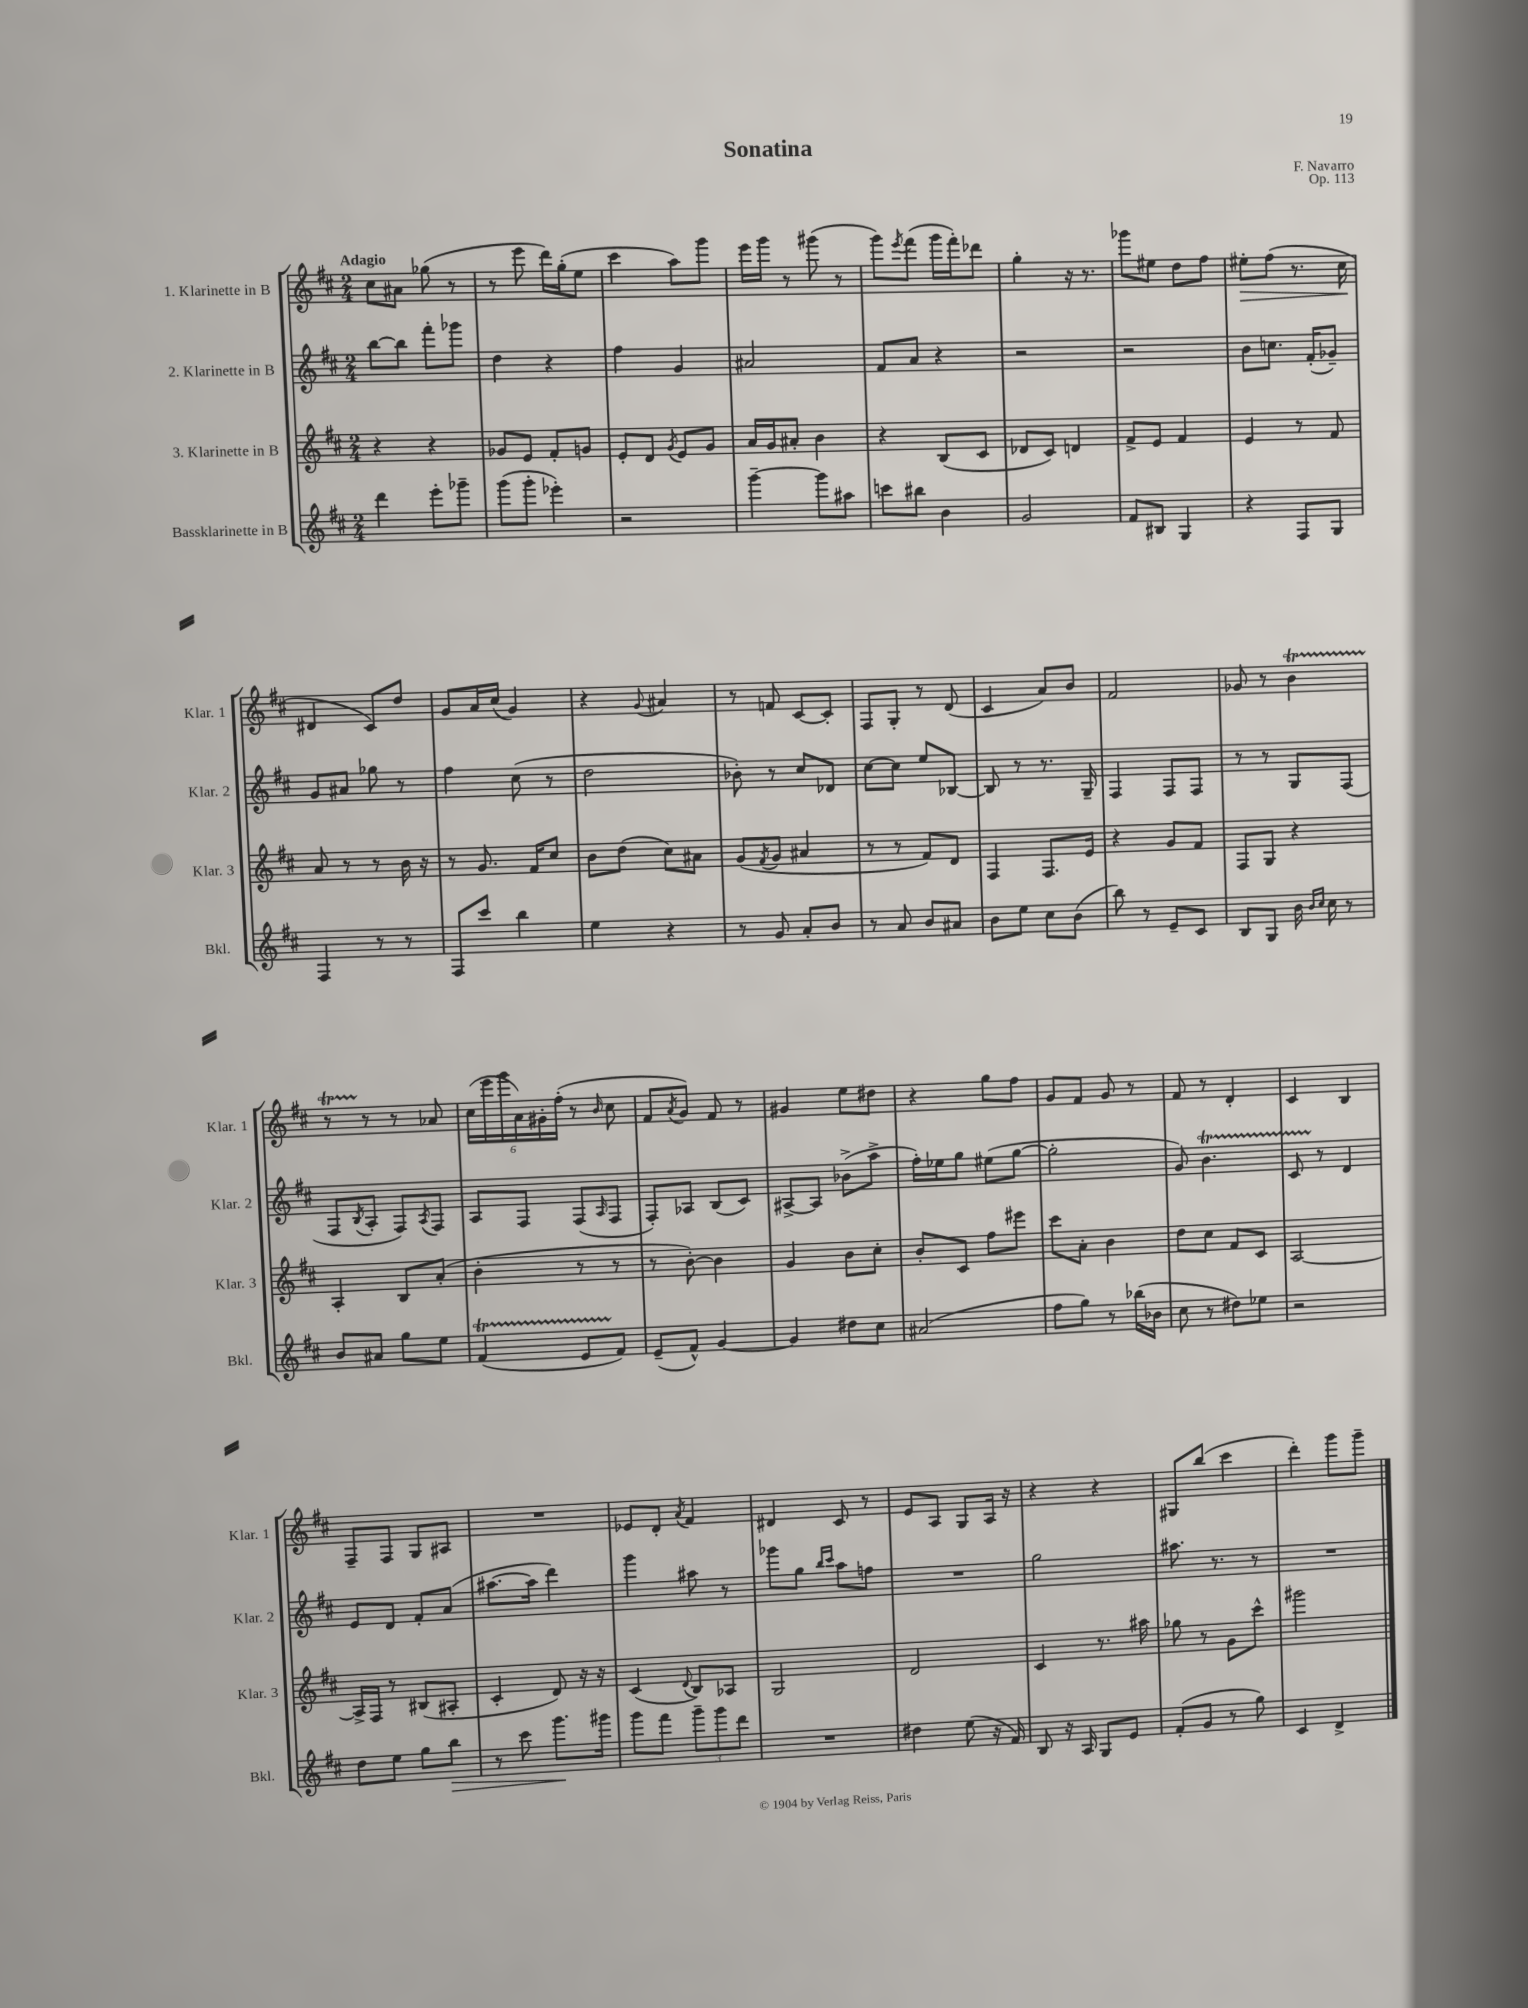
\header { title = "Sonatina" composer = "F. Navarro" opus = "Op. 113" }
<<
\new StaffGroup <<
\new Staff = "s0" \with { instrumentName = "1. Klarinette in B" shortInstrumentName = "Klar. 1" } {
    \clef treble \key d \major \numericTimeSignature \time 2/4 \tempo "Adagio"
    cis''8 ais'8 ges''8( r8 |
    r8 e'''8 d'''16) g''16-.( e''8 |
    cis'''4 a''8) g'''8 |
    e'''16 g'''16 r8 gis'''8( r8 |
    g'''8) \acciaccatura { e'''8 } fis'''8( g'''16 fis'''16-.) des'''8 |
    g''4-. r16 r8. |
    ges'''8 eis''8 d''8 fis''8 |
    eis''8-.\> fis''8( r8. cis''16\! |
    dis'4 cis'8) d''8 |
    g'8 a'16 cis''16( g'4) |
    r4 \appoggiatura { g'8 } ais'4 |
    r8 f'8 cis'8~ cis'8-. |
    fis8 g8-. r8 d'8( |
    cis'4 a'8) b'8 |
    fis'2 |
    ges'8 r8 b'4\startTrillSpan |
    r8 r8\stopTrillSpan r8 aes'8 |
    \tuplet 6/4 { cis''16( e'''16 g'''16 a'16) gis'16-. fis''16-.( } r8 \grace { b'16 } cis''8 |
    fis'8 \acciaccatura { a'8 } g'8) fis'8 r8 |
    gis'4 e''8 dis''8 |
    r4 g''8 fis''8 |
    g'8 fis'8 g'8 r8 |
    fis'8 r8 d'4-. |
    cis'4 b4 |
    fis8-- fis8 g8 ais8 |
    R2 |
    ees'8 d'8-. \acciaccatura { a'8 } fis'4 |
    dis'4 cis'8 r8 |
    e'8 a8 g8 a16 r16 |
    r4 r4 |
    gis8 b''8( cis'''4 |
    d'''4-.) g'''8 g'''8-- \bar "|." |
}
\new Staff = "s1" \with { instrumentName = "2. Klarinette in B" shortInstrumentName = "Klar. 2" } {
    \clef treble \key d \major \numericTimeSignature \time 2/4
    b''8~ b''8 fis'''8-. ges'''8 |
    d''4 r4 |
    fis''4 g'4 |
    ais'2 |
    fis'8 a'8 r4 |
    r2 |
    r2 |
    b'8 c''8. fis'16-.( ges'8--) |
    g'8 ais'8 ges''8 r8 |
    fis''4 cis''8( r8 |
    d''2 |
    bes'8-.) r8 cis''8 des'8 |
    cis''8~ cis''8 e''8 bes8~ |
    bes8 r8 r8. g16-- |
    fis4 fis8 fis8 |
    r8 r8 g8 fis8( |
    fis8 \acciaccatura { b8 } a8-. fis8) \acciaccatura { a8 } fis8 |
    a8 fis8 fis8( \grace { a16 } fis8 |
    fis8-.) aes8 b8( cis'8) |
    ais8~-> ais8 bes'8->( a''8-> |
    fis''16-.) ees''16 g''8 eis''8( g''8~ |
    g''2-. |
    g'8) b'4.\startTrillSpan |
    cis'8 r8\stopTrillSpan d'4 |
    e'8 d'8 fis'8-. a'8( |
    ais''8.~ ais''16 d'''4) |
    g'''4 ais''8 r8 |
    ges'''8 g''8 \grace { b''16 cis'''16 } a''8 f''8 |
    R2 |
    g''2 |
    ais''8. r8. r8 |
    R2 \bar "|." |
}
\new Staff = "s2" \with { instrumentName = "3. Klarinette in B" shortInstrumentName = "Klar. 3" } {
    \clef treble \key d \major \numericTimeSignature \time 2/4
    r4 r4 |
    ges'8 e'8 fis'8-. g'8 |
    e'8-. d'8 \acciaccatura { g'8 } e'8 g'8 |
    a'16 g'16 ais'8-. b'4 |
    r4 b8( cis'8 |
    des'8 cis'8) d'4 |
    fis'8-> e'8 fis'4 |
    e'4 r8 fis'8 |
    a'8 r8 r8 b'16 r16 |
    r8 g'8. fis'16 cis''8 |
    b'8 d''8( cis''8) ais'8 |
    g'8( \acciaccatura { fis'8 } g'8 ais'4 |
    r8 r8 fis'8) d'8 |
    fis4 fis8. e'16 |
    r4 g'8 fis'8 |
    fis8 g8 r4 |
    a4-. b8 a'8-.( |
    b'4-. r8 r8 |
    r8 b'8~-.) b'4 |
    g'4 b'8 cis''8-. |
    b'8-. cis'8 fis''8 eis'''8 |
    cis'''8 a'8-. b'4 |
    d''8 cis''8 fis'8 cis'8 |
    a2~ |
    a16-> fis16 r8 bis8( ais8-. |
    cis'4-. d'8) r16 r16 |
    cis'4( \appoggiatura { d'8 } b8) aes8 |
    g2 |
    d'2 |
    cis'4 r8. ais''16 |
    ges''8 r8 g'8 cis'''8-^ |
    gis'''2 \bar "|." |
}
\new Staff = "s3" \with { instrumentName = "Bassklarinette in B" shortInstrumentName = "Bkl." } {
    \clef treble \key d \major \numericTimeSignature \time 2/4
    d'''4 e'''8-. ges'''8-- |
    g'''8( g'''8-. ees'''4-.) |
    r2 |
    g'''4~-- g'''8 ais''8 |
    c'''8 bis''8 b'4 |
    g'2 |
    fis'8 bis8 g4 |
    r4 fis8 g8 |
    fis4 r8 r8 |
    fis8 cis'''8 b''4 |
    e''4 r4 |
    r8 g'8 a'8-. b'8 |
    r8 a'8 b'8 ais'8 |
    b'8 e''8 cis''8 b'8( |
    b''8) r8 e'8-- cis'8 |
    b8 g8 b'16 \grace { b'16 cis''16 } cis''16 r8 |
    b'8 ais'8 g''8 e''8 |
    fis'4\startTrillSpan( e'8 fis'8\stopTrillSpan) |
    e'8--( fis'8-^) g'4~ |
    g'4 dis''8 cis''8 |
    ais'2( |
    fis''8 g''8) r8 bes''16( bes'16 |
    cis''8 r8 dis''8) ees''8 |
    r2 |
    d''8 e''8 g''8 b''8\> |
    r8 cis'''8 g'''8.\! gis'''16 |
    g'''8 fis'''8 \tuplet 3/2 { g'''8-- g'''8 d'''8 } |
    R2 |
    dis''4 e''8( r16 fis'16) |
    b8 r16 a16 g8 e'8 |
    fis'8-.( g'8 r8 g''8) |
    cis'4 d'4-> \bar "|." |
}
>>
>>
\layout { \context { \Score \remove "Bar_number_engraver" } }
